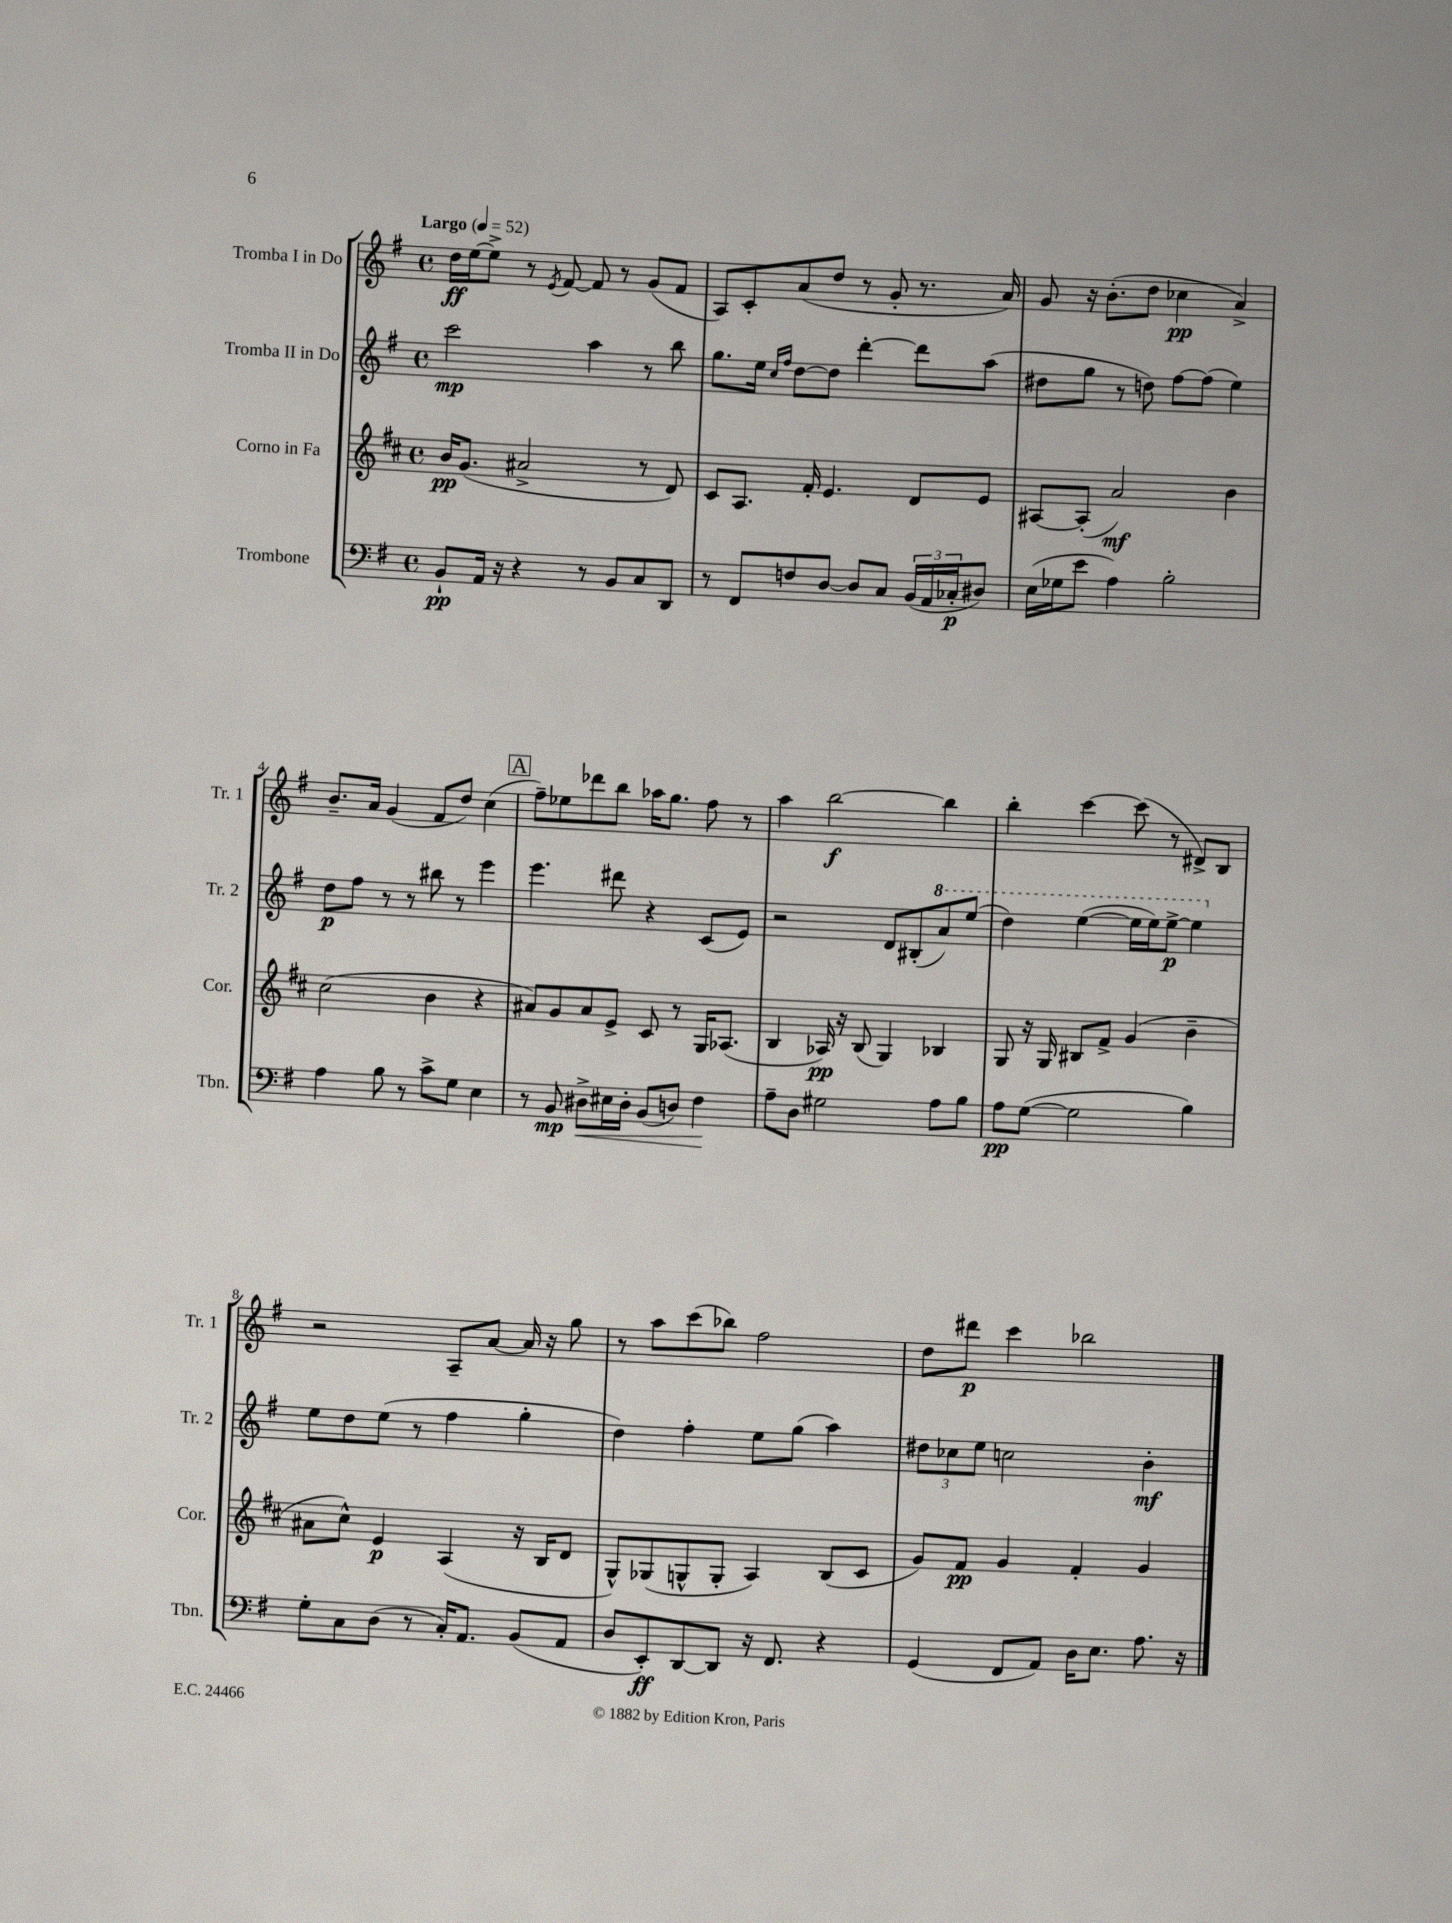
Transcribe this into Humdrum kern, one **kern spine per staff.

**kern	**dynam	**kern	**dynam	**kern	**dynam	**kern	**dynam
*part4	*part4	*part3	*part3	*part2	*part2	*part1	*part1
*staff4	*staff4	*staff3	*staff3	*staff2	*staff2	*staff1	*staff1
*I"Trombone	*	*I"Corno in Fa	*	*I"Tromba II in Do	*	*I"Tromba I in Do	*
*I'Tbn.	*	*I'Cor.	*	*I'Tr. 2	*	*I'Tr. 1	*
*clefF4	*	*clefG2	*	*clefG2	*	*clefG2	*
*k[f#]	*	*k[f#c#]	*	*k[f#]	*	*k[f#]	*
*M4/4	*	*M4/4	*	*M4/4	*	*M4/4	*
*met(c)	*	*met(c)	*	*met(c)	*	*met(c)	*
*MM52	*	*MM52	*	*MM52	*	*MM52	*
=1	=1	=1	=1	=1	=1	=1	=1
!	!	!	!	!	!	!LO:TX:a:B:t=Largo	!
8BB`/L	pp	16b/KL	pp	2ccc\	mp	16dd\LL	ff
.	.	(8.g/J	.	.	.	[16ee\J	.
16AA/Jk	.	.	.	.	.	8ee^\J]	.
16r	.	.	.	.	.	.	.
4r	.	2a#X^/	.	.	.	8r	.
.	.	.	.	.	.	8qe/	.
.	.	.	.	.	.	[8f#/	.
8r	.	.	.	4aa\	.	8f#/]	.
8BB/L	.	.	.	.	.	8r	.
8C/	.	8r	.	8r	.	(8g/L	.
8DD/J	.	8d/)	.	8bb\	.	8f#/J	.
=2	=2	=2	=2	=2	=2	=2	=2
8r	.	8c#/L	.	8.gg\L	.	8A/L)	.
8FF#/L	.	8.A/J	.	.	.	8c'/	.
.	.	.	.	16ee\Jk	.	.	.
.	.	.	.	16qqcc/LL	.	.	.
.	.	.	.	16qqff#/JJ	.	.	.
8Fn/	.	.	.	[8dd\L	.	(8a/	.
.	.	16f#'/	.	.	.	.	.
[8D/J	.	4.e/	.	8dd\J]	.	8dd/J	.
8D/L]	.	.	.	[4ddd'\	.	8r	.
8C/J	.	.	.	.	.	8g'/	.
(24BB/LL	.	8d/L	.	8ddd\L]	.	8.r	.
24AA/	.	.	.	.	.	.	.
24C-X'/J	p	.	.	.	.	.	.
8D#X/J)	.	8e/J	.	(8aa\J	.	.	.
.	.	.	.	.	.	16a/)	.
=3	=3	=3	=3	=3	=3	=3	=3
(16E\LL	.	[8A#X/L	.	8dd#X\L	.	8g/	.
16G-X\J	.	.	.	.	.	.	.
8e\J	.	(8A#'/J]	.	8gg\J	.	16r	.
.	.	.	.	.	.	(8.b'\L	.
4A\)	.	2a/)	mf	8r	.	.	.
.	.	.	.	8ddn\)	.	8dd\J	.
2B'\	.	.	.	[8ff#\L	.	4cc-X\	pp
.	.	.	.	(8ff#\J]	.	.	.
.	.	4b\	.	4ee\)	.	4a^/)	.
!!LO:LB:g=z
=4	=4	=4	=4	=4	=4	=4	=4
4A\	.	(2cc#\	.	8dd\L	p	8.b~/L	.
.	.	.	.	8ff#\J	.	.	.
.	.	.	.	.	.	16a/Jk	.
8B\	.	.	.	8r	.	(4g/	.
8r	.	.	.	8r	.	.	.
8c^\L	.	4b\	.	8bb#X\	.	8f#/L	.
8G\J	.	.	.	8r	.	8dd/J)	.
4E\	.	4r	.	4eee\	.	(4cc\	.
!!LO:REH:place=s1:t=A
=5	=5	=5	=5	=5	=5	=5	=5
8r	.	8a#X/L)	.	4.eee\	.	8ff#~\L)	.
8BB/	mp	8g/	.	.	.	8ee-X\	.
!	!LO:HP:b	!	!	!	!	!	!
8D#X^\L	<	8a#/	.	.	.	8ddd-X\	.
16E#X\L	.	8e^/J	.	8ddd#X\	.	8bb\J	.
16D#'\JJ	.	.	.	.	.	.	.
(8BB/L	.	8c#/	.	4r	.	16aa-X\KL	.
.	.	.	.	.	.	8.gg\J	.
8Dn/J)	.	8r	.	.	.	.	.
4F#\	.	16G/KL	.	(8c/L	.	8ff#\	.
.	.	(8.A-X/J	.	.	.	.	.
.	.	.	.	8e/J)	.	8r	.
.	[	.	.	.	.	.	.
=6	=6	=6	=6	=6	=6	=6	=6
8A~\L	.	4B/	.	2r	.	4aa\	.
8D\J	.	.	.	.	.	.	.
2G#X\	.	16A-X/)	pp	.	.	[2bb\	f
.	.	16r	.	.	.	.	.
.	.	(8B/	.	.	.	.	.
.	.	4G/)	.	8d/L	.	.	.
.	.	.	.	(8B#X'/	.	.	.
*	*	*	*	*8va	*	*	*
8A\L	.	4B-X/	.	8aa/)	.	4bb\]	.
8B\J	.	.	.	(8eee/J	.	.	.
=7	=7	=7	=7	=7	=7	=7	=7
8A\L	pp	8G/	.	4ddd\)	.	4bb'\	.
([8G\J	.	16r	.	.	.	.	.
.	.	16G/	.	.	.	.	.
2G\]	.	8B#X/L	.	([4eee\	.	[4ccc\	.
.	.	8f#^/J	.	.	.	.	.
.	.	(4g/	.	16eee\LL]	.	(8ccc\]	.
.	.	.	.	16eee\J)	.	.	.
.	.	.	.	[8eee^\J	p	8r	.
4B\)	.	4b~\	.	4eee\]	.	8d#X^/L)	.
.	.	.	.	.	.	8B/J	.
!!LO:LB:g=z
=8	=8	=8	=8	=8	=8	=8	=8
*	*	*	*	*X8va	*	*	*
8G'\L	.	8a#X\L	.	8ee\L	.	2r	.
8C\	.	8cc#^^\J)	.	8dd\	.	.	.
(8D\J	.	4e/	p	(8ee\J	.	.	.
8r	.	.	.	8r	.	.	.
16C'/KL)	.	(4A/	.	4ff#\	.	8A~/L	.
8.AA/J	.	.	.	.	.	.	.
.	.	.	.	.	.	[8a/J	.
(8BB/L	.	16r	.	4gg'\	.	16a/]	.
.	.	16B/KL	.	.	.	16r	.
8AA/J	.	8d/J	.	.	.	8gg\	.
=9	=9	=9	=9	=9	=9	=9	=9
8D/L	.	8G^^/L)	.	4dd\)	.	8r	.
8EE'/)	ff	(8G-X/	.	.	.	8aa\L	.
[8DD/	.	8Gn^^/	.	4ff#'\	.	(8ccc\	.
8DD/J]	.	8G'/J	.	.	.	8bb-X\J)	.
16r	.	4A/)	.	8ee\L	.	2ff#\	.
8.FF#/	.	.	.	.	.	.	.
.	.	.	.	(8gg\J	.	.	.
4r	.	(8B/L	.	4aa\)	.	.	.
.	.	8c#/J	.	.	.	.	.
=10	=10	=10	=10	=10	=10	=10	=10
(4GG/	.	8g/L)	.	12dd#X\L	.	8dd\L	.
.	.	.	.	12cc-X\	.	.	.
.	.	8f#/J	pp	.	.	8ddd#X\J	p
.	.	.	.	12ee\J	.	.	.
8FF#/L	.	4g/	.	2ccn\	.	4ccc\	.
8AA/J)	.	.	.	.	.	.	.
16D\KL	.	4f#'/	.	.	.	2bb-X\	.
8.E\J	.	.	.	.	.	.	.
8.A\	.	4g/	.	4b'\	mf	.	.
16r	.	.	.	.	.	.	.
==	==	==	==	==	==	==	==
*-	*-	*-	*-	*-	*-	*-	*-
